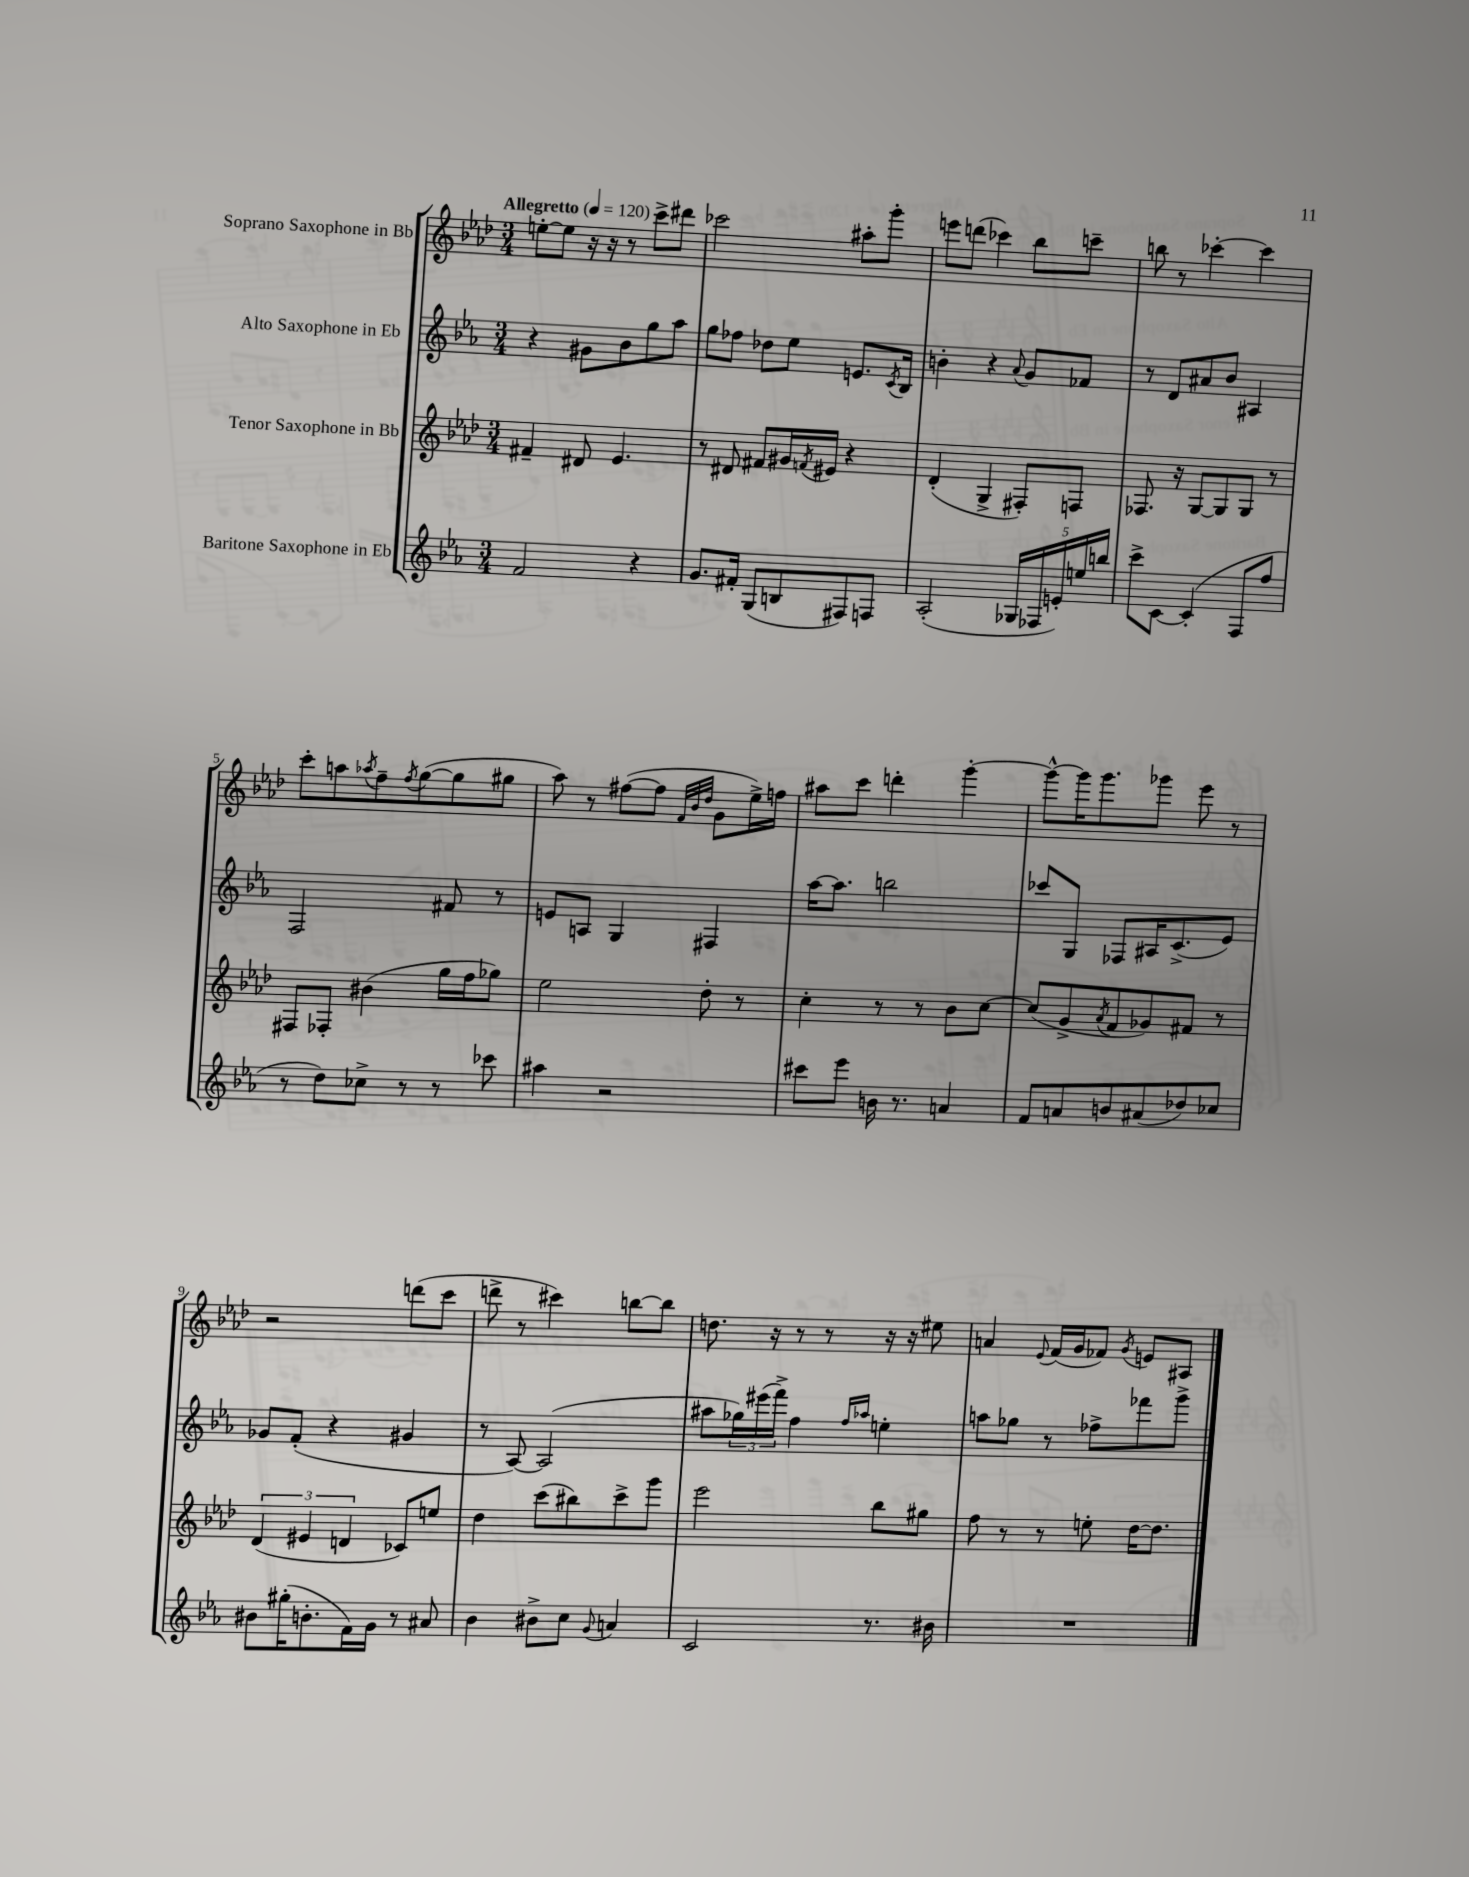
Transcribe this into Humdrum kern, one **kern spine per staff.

**kern	**kern	**kern	**kern
*staff4	*staff3	*staff2	*staff1
*clefG2	*clefG2	*clefG2	*clefG2
*k[b-e-a-]	*k[b-e-a-d-]	*k[b-e-a-]	*k[b-e-a-d-]
*M3/4	*M3/4	*M3/4	*M3/4
*MM120	*MM120	*MM120	*MM120
2f/	4f#~/	4r	[8ee'\L
.	.	.	8ee\]J
.	8d#/	8g#\L	16r
.	.	.	16r
.	4.e-/	8b-\	8r
4r	.	8gg\	8ccc^\L
.	.	8aa-\J	8ddd#\J
=	=	=	=
8.g/L	8r	8gg\L	2ccc-\
.	8d#/	8ff-\J	.
16f#'/Jk	.	.	.
(8G/L	8f#/L	8dd-\L	.
8B/	16g#/L	8ee-\J	.
.	8qf/	.	.
.	16e#/JJ	.	.
8F#/)	4r	8.e/L	8aa#'\L
8F/J	.	.	8ggg'\J
.	.	8qc/	.
.	.	16B-/Jk	.
=	=	=	=
(2A-'/	(4d-'/	4b'\	8eee\L
.	.	.	(8ddd\J
.	4G^/	4r	4ccc-\)
.	.	8qqa-/	.
20G-/LL	8F#'/L)	8g/L	8bb-\L
20F-/	.	.	.
20e'/)	.	.	.
.	8F/J	8f-/J	8ccc~\J
20ee/	.	.	.
20bb/JJ	.	.	.
=	=	=	=
8ccc^\L	8.F-/	8r	8bb\
[8c\J	.	8d/L	8r
.	16r	.	.
(4c'/]	[8G/L	8a#/	[4ccc-'\
.	8G/]	8b-/J	.
8F/L	8G/J	4A#/	4ccc-\]
8ff/J	8r	.	.
=	=	=	=
8r	8F#/L	2F/	8ccc'\L
8dd\L)	8F-'/J	.	8aa\
.	.	.	8qaa-/
8cc-^\J	(4b#\	.	8ff~\
.	.	.	8qff/
8r	.	.	([8gg\
8r	16gg\LL	8f#/	8gg\]
.	16ff\J	.	.
8ccc-\	8gg-\J)	8r	8gg#\J
=	=	=	=
4aa#\	2ee-\	8e/L	8aa-\)
.	.	8A/J	8r
2r	.	4G/	([8ff#\L
.	.	.	8ff#\]J
.	.	.	32qqf/LLL
.	.	.	32qqb-/
.	.	.	32qqdd-/JJJ
.	8dd-'\	4F#/	8g\L
.	8r	.	16ee-^\L)
.	.	.	16ff\JJ
=	=	=	=
8ccc#\L	4cc'\	[16aa-\LK	8aa#\L
.	.	8.aa-\]J	.
8eee-\J	.	.	8ccc\J
16b\	8r	2bb\	4ddd'\
8.r	.	.	.
.	8r	.	.
4a/	8b-\L	.	[4ggg'\
.	[8cc\J	.	.
=	=	=	=
8f/L	(8cc/]L	8ccc-/L	8ggg^^\_L
8a/	8g^/	8G/J	16ggg\]K
.	.	.	8.ggg\
.	8qa-/	.	.
8b/	8f/	8F-/L	.
(8a#/	8g-/)	16A#/K	8ggg-\J
.	.	(8.c^/	.
8dd-/)	8f#/J	.	8eee-\
8cc-/J	8r	8e-/J)	8r
=	=	=	=
8b#\L	(6d-/	8g-/L	2r
(16gg#'\K	.	(8f'/J	.
.	6e#/	.	.
8.b'\	.	.	.
.	.	4r	.
.	6d/	.	.
16f\L)	.	.	.
16g\JJ	.	.	.
8r	8c-/L)	4g#/	(8ddd\L
8a#/	8ee/J	.	8ccc\J
=	=	=	=
4b-\	4dd-\	8r	8ddd^\
.	.	[8A-/)	8r
8b#^\L	(8ccc\L	(2A-/]	4ccc#\)
8cc\J	8bb#\)	.	.
8qqg/	.	.	.
4a/	8ccc^\	.	[8bb\L
.	8ggg\J	.	8bb\]J
=	=	=	=
2c/	2eee-\	8aa#\L	8.dd\
.	.	24gg-\L)	.
.	.	(24eee#\	.
.	.	.	16r
.	.	24fff^\JJ)	.
.	.	4ff\	8r
.	.	.	8r
.	.	16qqff/LL	.
.	.	16qqaa-/JJ	.
8.r	8bb-\L	4ee'\	16r
.	.	.	16r
.	8gg#\J	.	8ee#\
16b#\	.	.	.
=	=	=	=
2.r	8ff\	8aa\L	4a/
.	8r	8gg-\J	.
.	.	.	8qqe-/
.	8r	8r	(16f/LL
.	.	.	16g/J
.	8ee'\	8ff-^\L	8f-/J)
.	.	.	8qg/
.	[16dd-\LK	8fff-\	8e/L
.	8.dd-\]J	.	.
.	.	8ggg^\J	8A#/J
==	==	==	==
*-	*-	*-	*-
